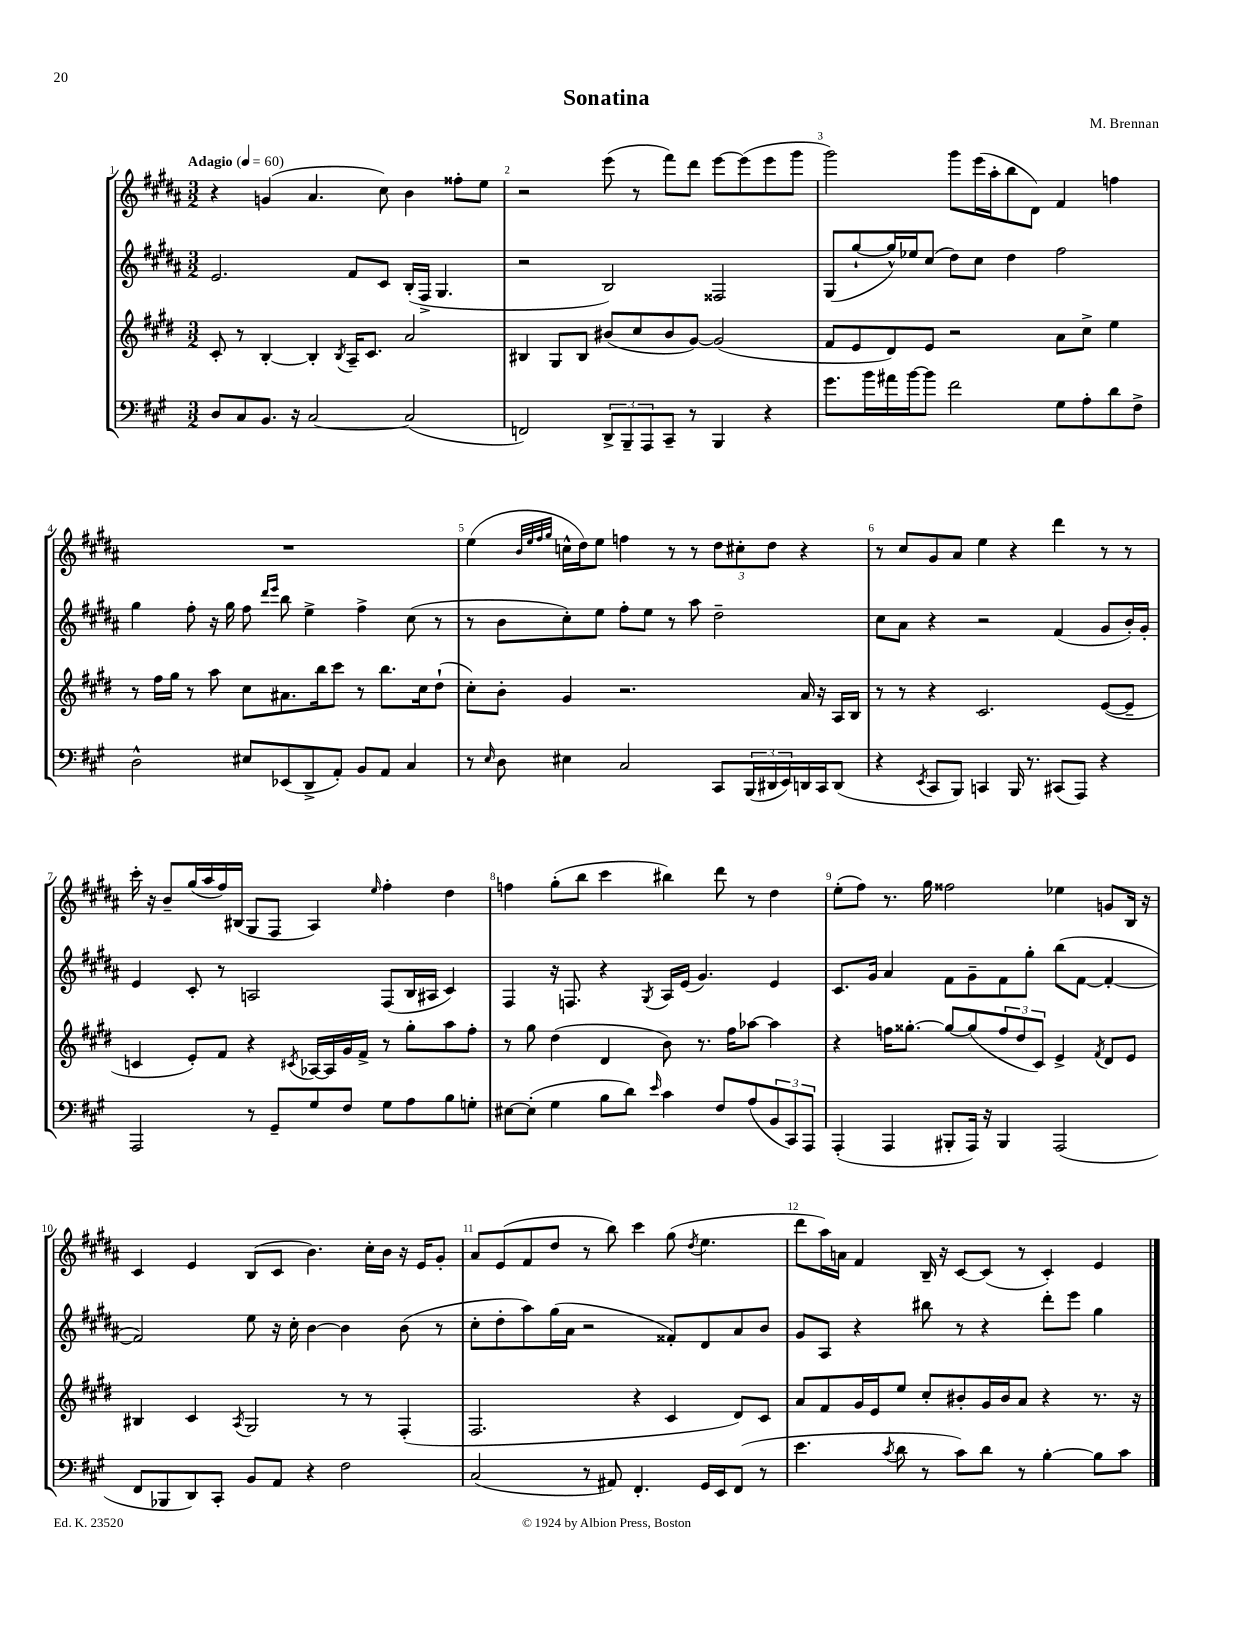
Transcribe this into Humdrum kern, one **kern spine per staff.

**kern	**kern	**kern	**kern
*staff4	*staff3	*staff2	*staff1
*clefF4	*clefG2	*clefG2	*clefG2
*k[f#c#g#]	*k[f#c#g#d#]	*k[f#c#g#d#a#]	*k[f#c#g#d#a#]
*M3/2	*M3/2	*M3/2	*M3/2
*MM60	*MM60	*MM60	*MM60
8D	8c#'	2.e	4r
8C#	8r	.	.
8.BB	[4B'	.	(4g
16r	.	.	.
[2C#	4B']	.	4.a#
.	8qB	.	.
.	16A~	8f#	.
.	8.c#	.	.
.	.	8c#	8cc#)
(2C#]	2a	(16B'	4b
.	.	16F#^	.
.	.	4.G#	.
.	.	.	8ff##'
.	.	.	8ee
=	=	=	=
2FF)	4B#	2r	2r
.	8G#	.	.
.	8B#	.	.
12DD^	(8b#	2B)	(8eee
12BBB~	.	.	.
.	8cc#	.	8r
12AAA	.	.	.
8CC#~	8b#	.	8fff#)
8r	[8g#)	.	8ddd#
4BBB	(2g#]	2F##	[8eee
.	.	.	(8eee]
4r	.	.	8eee
.	.	.	8ggg#
=	=	=	=
8.g#	8f#	(8G#	2ggg#)
.	8e	[8gg#`	.
16b	.	.	.
16a#	8d#)	16gg#^^])	.
[16b	.	16ee-	.
8b]	8e	(8cc#	.
2f#	2r	8dd#)	8ggg#
.	.	8cc#	(16eee
.	.	.	16aa#'
.	.	4dd#	8bb
.	.	.	8d#)
8G#	8a	2ff#	4f#
8A'	8cc#^	.	.
8d	4ee	.	4ff
8F#^	.	.	.
=	=	=	=
2D^^	8r	4gg#	1.r
.	16ff#	.	.
.	16gg#	.	.
.	8r	8ff#'	.
.	8aa	16r	.
.	.	16gg#	.
8E#	8cc#	8ff#	.
.	.	16qqddd#	.
.	.	16qqeee	.
(8EE-	8.a#	8bb	.
8DD^	.	4ee^	.
.	16bb	.	.
8AA')	8ccc#	.	.
8BB	8r	4ff#^	.
8AA	8.bb	.	.
4C#	.	(8cc#	.
.	16cc#	.	.
.	(8dd#`	8r	.
=	=	=	=
8r	8cc#')	8r	(4ee
16qqE	.	.	.
8D	8b'	8b	.
.	.	.	32qqb
.	.	.	32qqee
.	.	.	32qqff#
.	.	.	32qqgg#
4E#	4g#	8cc#')	16cc^^
.	.	.	16dd#)
.	.	8ee	8ee
2C#	2.r	8ff#'	4ff
.	.	8ee	.
.	.	8r	8r
.	.	8aa#	8r
8CC#	.	2dd#~	12dd#
.	.	.	12cc#'
(24BBB	.	.	.
24DD#	.	.	12dd#
24EE)	.	.	.
16DD	16a	.	4r
16CC#	16r	.	.
(8DD	16A	.	.
.	16B	.	.
=	=	=	=
4r	8r	8cc#	8r
.	8r	8a#	8cc#
8qEE	.	.	.
8CC#	4r	4r	8g#
8BBB)	.	.	8a#
4CC	2.c#	2r	4ee
16BBB	.	.	4r
8.r	.	.	.
(8CC#	.	(4f#	4ddd#
8AAA)	.	.	.
4r	([8e	8g#	8r
.	8e~]	16b')	8r
.	.	16g#'	.
=	=	=	=
2AAA	4c	4e	16ccc#'
.	.	.	16r
.	.	.	8b~
.	8e')	8c#'	(16gg#
.	.	.	16aa#
.	8f#	8r	16ff#)
.	.	.	(16B#
8r	4r	2A	8G#
8GG#~	.	.	8F#
.	8qc#	.	.
8G#	[16A-	.	4A#)
.	16A-]	.	.
8F#	16g#	.	.
.	16f#^	.	.
.	.	.	16qqee
8G#	8r	(8F#	4ff#'
8A	8gg#'	16B	.
.	.	16A#	.
8B	8aa	4c#)	4dd#
8G'	8ff#'	.	.
=	=	=	=
[8E#	8r	4F#	4ff
(8E#']	8gg#	.	.
4G#	(4dd#	16r	(8gg#'
.	.	8.F	.
.	.	.	8bb
8B	4d#	4r	4ccc#
8d)	.	.	.
16qqe	.	8qG#	.
4c#	8b)	16A#	4bb#)
.	.	(16e	.
.	8.r	4.g#)	.
8F#	.	.	8ddd#
.	16ff#	.	.
(8A	[8aa-	.	8r
12BB	4aa-]	4e	4dd#
12CC#)	.	.	.
12AAA	.	.	.
=	=	=	=
(4AAA'	4r	8.c#	(8ee'
.	.	.	8ff#)
.	.	16g#	.
4AAA	16ff	4a#	8.r
.	[8.gg##'	.	.
.	.	.	16gg#
8BBB#'	8gg##_	8f#	2ff##
16AAA)	(8gg##]	8g#~	.
16r	.	.	.
4BBB#	12ff	8f#	.
.	12dd#	.	.
.	.	8gg#'	.
.	12c#)	.	.
(2AAA	4e^	(8bb	4ee-
.	.	[8f#	.
.	8qf#	.	.
.	8d#	4f#'_	8g
.	8e	.	16B
.	.	.	16r
=	=	=	=
8FF#	4B#	2f#])	4c#
8BBB-	.	.	.
8DD)	4c#	.	4e
8CC#'	.	.	.
.	8qA	.	.
8BB	2G#	8ee	(8B
8AA	.	16r	8c#
.	.	16cc#'	.
4r	.	[4b	4.b)
2F#	8r	4b]	.
.	8r	.	16cc#'
.	.	.	16b
.	(4F#'	(8b	16r
.	.	.	16e
.	.	8r	8g#'
=	=	=	=
(2C#	2.F#	8cc#'	8a#
.	.	8dd#'	(8e
.	.	8aa#)	8f#
.	.	(16gg#	8dd#
.	.	16a#	.
8r	.	2r	8r
8AA#)	.	.	8bb)
4.FF#'	4r	.	4ccc#
.	4c#	8f##')	(8gg#
.	.	.	8qdd#
16GG#	.	8d#	4.ee
16EE	.	.	.
(8FF#	8d#)	8a#	.
8r	8c#	8b	.
=	=	=	=
4.e	8a	8g#	8ddd#
.	8f#	8A#	16aa#)
.	.	.	16a
.	16g#	4r	4f#
.	16e	.	.
8qc#	.	.	.
8d	8ee	.	.
8r	8cc#'	8bb#	16B~
.	.	.	16r
8c#)	8b#'	8r	[8c#
8d	16g#	4r	(8c#]
.	16b#	.	.
8r	8a	.	8r
[4B'	4r	8ddd#'	4c#')
.	.	8eee	.
8B]	8.r	4gg#	4e
8c#	.	.	.
.	16r	.	.
==	==	==	==
*-	*-	*-	*-
